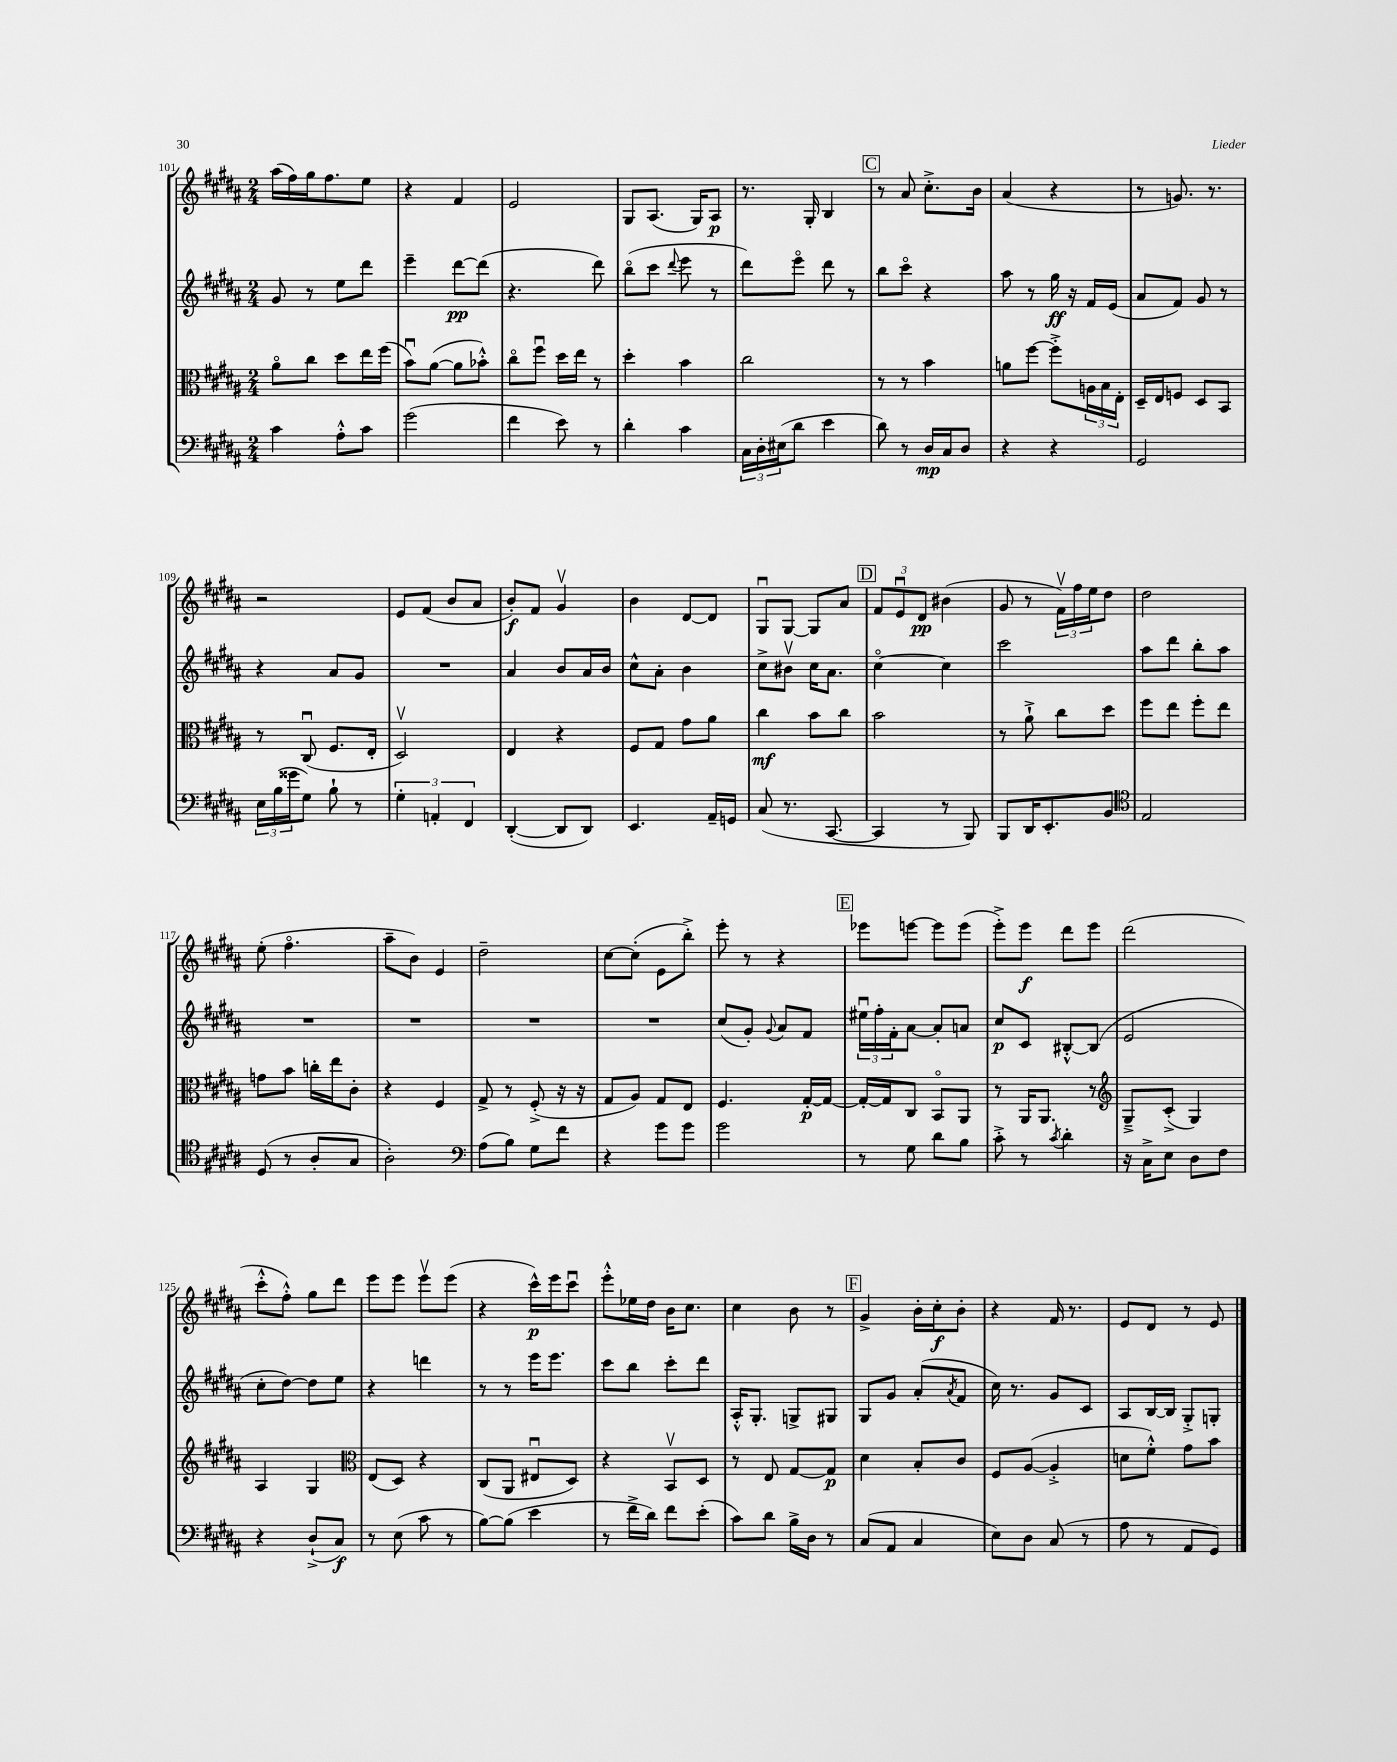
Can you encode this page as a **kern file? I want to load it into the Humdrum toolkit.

**kern	**kern	**kern	**kern
*staff4	*staff3	*staff2	*staff1
*clefF4	*clefC3	*clefG2	*clefG2
*k[f#c#g#d#a#]	*k[f#c#g#d#a#]	*k[f#c#g#d#a#]	*k[f#c#g#d#a#]
*M2/4	*M2/4	*M2/4	*M2/4
4c#	8a#o	8g#	(16aa#
.	.	.	16ff#)
.	8cc#	8r	16gg#
.	.	.	8.ff#
8A#'^^	8dd#	8ee	.
8c#	16ee	8ddd#	8ee
.	(16ff#	.	.
=	=	=	=
(2g#	8bu)	4eee~	4r
.	([8a#	.	.
.	8a#]	[8ddd#	4f#
.	8b-'^^)	(8ddd#]	.
=	=	=	=
4f#	8cc#o	4.r	2e
.	8ff#u	.	.
8e)	16dd#	.	.
.	16ee	.	.
8r	8r	8ddd#)	.
=	=	=	=
4d#'	4dd#'	(8bbo	8G#
.	.	8ccc#	(8.A#
.	.	8qqddd#	.
4c#	4b	8eee	.
.	.	.	16G#)
.	.	8r	8A#
=	=	=	=
24C#	2cc#	8ddd#)	8.r
24D#'	.	.	.
(24E#	.	.	.
8d#	.	8eeeo	.
.	.	.	16G#'
4e	.	8ddd#	4B
.	.	8r	.
=	=	=	=
8d#)	8r	8bb	8r
8r	8r	8ccc#o	8a#
16D#	4b	4r	8.cc#'^
16C#	.	.	.
8D#	.	.	.
.	.	.	16b
=	=	=	=
4r	8a	8aa#	(4a#
.	[8ff#	8r	.
4r	8ff#'^]	16gg#	4r
.	.	16r	.
.	24A	16f#	.
.	24B	.	.
.	.	(16e	.
.	24E'	.	.
=	=	=	=
2GG#	16D#~	8a#	8r
.	16E	.	.
.	8F	8f#)	8.g)
.	8D#	8g#	.
.	.	.	8.r
.	8BB	8r	.
=	=	=	=
24E	8r	4r	2r
(24B	.	.	.
24g##	.	.	.
8G#)	(8C#u	.	.
8B`	8.F#	8a#	.
8r	.	8g#	.
.	16E'	.	.
=	=	=	=
6G#'	2D#v)	2r	8e
.	.	.	(8f#
6AA'	.	.	.
.	.	.	8b
6FF#	.	.	.
.	.	.	8a#
=	=	=	=
([4DD#'	4E	4a#	8b')
.	.	.	8f#
8DD#]	4r	8b	4g#v
8DD#)	.	16a#	.
.	.	16b	.
=	=	=	=
4.EE	8F#	8cc#^^	4b
.	8G#	8a#'	.
.	8g#	4b	[8d#
16AA#~	8a#	.	8d#]
16GG	.	.	.
=	=	=	=
(8C#	4cc#	8cc#^	8G#u
8.r	.	8b#v	[8G#
.	8b	16cc#	8G#]
[8.CC#	.	8.a#	.
.	8cc#	.	8a#
=	=	=	=
4CC#]	2b	[4cc#o	12f#
.	.	.	12eu
.	.	.	12d#
8r	.	4cc#]	(4b#
8BBB)	.	.	.
=	=	=	=
8BBB	8r	2ccc#	8g#
16DD#	8a#`^	.	8r
8.EE'	.	.	.
.	8cc#	.	24f#v)
.	.	.	24ff#
.	.	.	24ee
8BB	8dd#	.	8dd#
=	=	=	=
*clefC4	*	*	*
2E	8ff#	8aa#	2dd#
.	8ee	8ddd#	.
.	8ff#'	8bb'	.
.	8ee	8aa#	.
=	=	=	=
(8D#	8g	2r	(8ee'
8r	8b	.	4.ff#o
8A#'	16cc'	.	.
.	16ee	.	.
8G#	8c#'	.	.
=	=	=	=
2A#')	4r	2r	8aa#~
.	.	.	8b)
.	4F#	.	4e
=	=	=	=
*clefF4	*	*	*
(8A#	8G#^	2r	2dd#~
8B)	8r	.	.
8G#	(8F#'^	.	.
8f#	16r	.	.
.	16r	.	.
=	=	=	=
4r	8G#	2r	[8cc#
.	8A#)	.	(8cc#']
8g#	8G#	.	8e
8g#	8E	.	8bb'^)
=	=	=	=
2g#	4.F#	(8cc#	8eee'
.	.	8g#')	8r
.	.	8qqg#	.
.	.	8a#	4r
.	[16G#'	8f#	.
.	16G#_	.	.
=	=	=	=
8r	16G#'_	24ee#u	8eee-
.	.	24ff#'	.
.	16G#]	.	.
.	.	24f#'	.
8G#	8C#	[8a#	[8eee
8d#	8BBo	8a#']	8eee]
8B	8AA#	8a	(8eee
=	=	=	=
8c#'^	8r	8cc#	8eee'^)
8r	16AA#	8c#	8eee
.	8.AA#	.	.
8qc#	.	.	.
4d#'	.	[8B#'^^	8ddd#
.	8r	(8B#]	8eee
=	=	=	=
*	*clefG2	*	*
16r	8G#~^	2e	(2ddd#
16C#^	.	.	.
8E	(8c#'^	.	.
8D#	4G#)	.	.
8F#	.	.	.
=	=	=	=
4r	4A#	8cc#'	8ccc#'^^
.	.	[8dd#)	8ff#'^^)
(8D#`^	4G#	8dd#]	8gg#
8C#)	.	8ee	8ddd#
=	=	=	=
*	*clefC3	*	*
8r	(8E	4r	8eee
(8E	8D#)	.	8eee
8c#	4r	4ddd	8eeev
8r	.	.	(8eee
=	=	=	=
[8B)	(8C#	8r	4r
(8B]	8AA#	8r	.
4e	8E#u	16eee	16ccc#^^)
.	.	8.eee	16eee
.	8D#)	.	8ccc#u
=	=	=	=
8r	4r	8ccc#	8eee'^^
16f#^	.	8bb	16ee-
16d#)	.	.	16dd#
8f#	8BBv	8ccc#'	16b
.	.	.	8.cc#
(8e'	8D#	8ddd#	.
=	=	=	=
8c#)	8r	16A#'^^	4cc#
.	.	8.G#'	.
8d#	8E	.	.
16B^	[8G#	8G^	8b
16D#	.	.	.
8r	8G#]	8G#	8r
=	=	=	=
(8C#	4d#	8G#	4g#^
8AA#	.	8g#	.
4C#	8B'	(8a#'	16b'
.	.	.	16cc#'
.	.	8qa#	.
.	8c#	8f#	8b'
=	=	=	=
8E)	8F#	16cc#)	4r
.	.	8.r	.
8D#	([8A#	.	.
(8C#	4A#'^]	8g#	16f#
.	.	.	8.r
8r	.	8c#	.
=	=	=	=
8A#	8d	8A#	8e
8r	8f#'^^)	[16B	8d#
.	.	16B]	.
8AA#	8g#	8G#'^	8r
8GG#)	8b	8G'	8e
==	==	==	==
*-	*-	*-	*-
